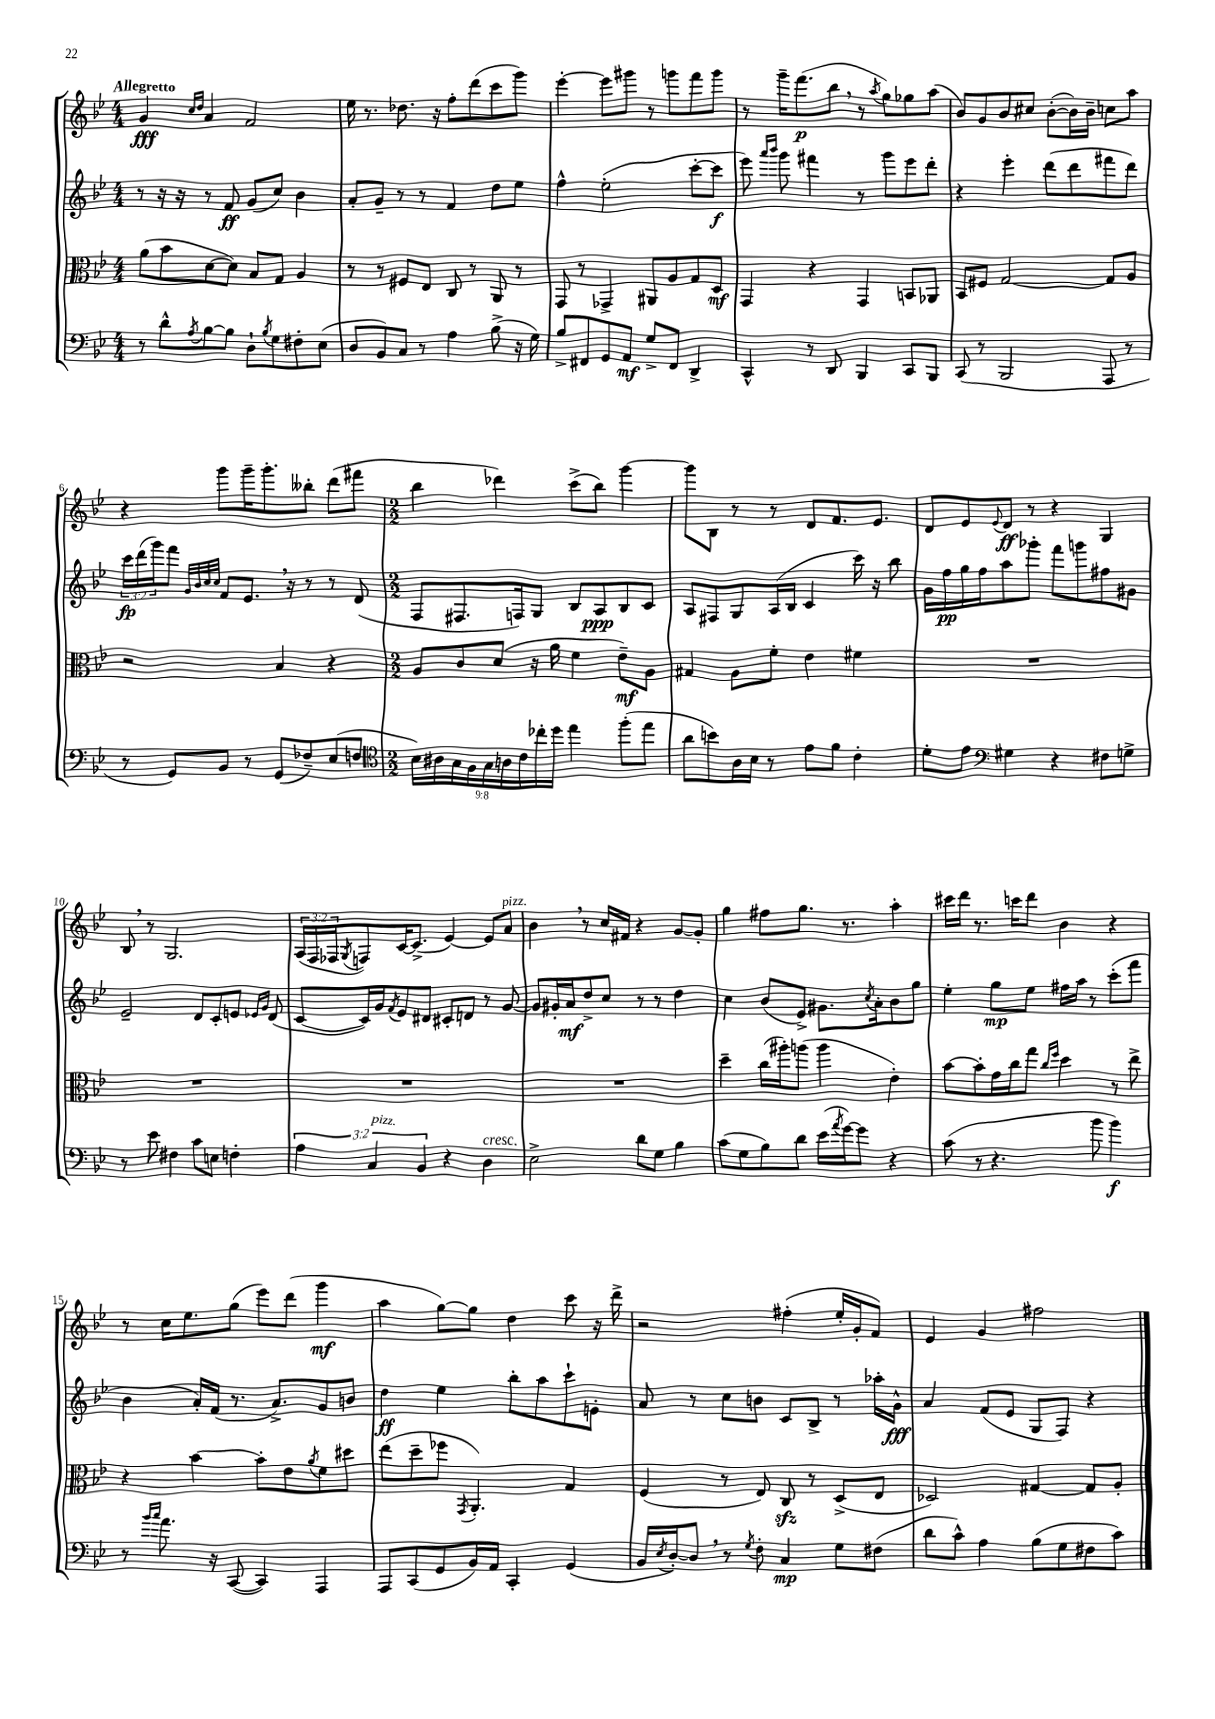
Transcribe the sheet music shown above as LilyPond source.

<<
\new StaffGroup <<
\new Staff = "s0" {
    \clef treble \key bes \major \numericTimeSignature \time 4/4 \override Staff.TupletNumber.text = #tuplet-number::calc-fraction-text \tempo "Allegretto"
    g'4\fff \grace { c''16 d''16 } a'4 f'2 |
    ees''16 r8. des''8. r16 f''8-. d'''8( c'''8 g'''8) |
    ees'''4~-. ees'''8 gis'''8 r8 g'''8 f'''8 g'''8 |
    r8 g'''16-- f'''8.\p( bes''8 \breathe r8 \acciaccatura { a''8 } g''8) ges''8 a''8( |
    bes'8) g'8 bes'8 cis''8 bes'8~-.( bes'16) bes'16-- c''8 a''8 |
    r4 g'''8 g'''16-- g'''8.-. beses''8-. d'''8( fis'''8 |
    \numericTimeSignature \time 2/2 bes''4 des'''4) c'''8->( bes''8) g'''4~ |
    g'''8 bes8 r8 r8 d'8 f'8. ees'8. |
    d'8 ees'8 \appoggiatura { ees'8 } d'8\ff r8 r4 g4 |
    bes8 \breathe r8 g2. |
    \tuplet 3/2 { a16( f16 fes16 } \acciaccatura { g8 } f8) c'16~ c'8.->( ees'4~) ees'8 a'8^\markup { \italic "pizz." } |
    bes'4 \breathe r8 c''16 fis'16 r4 g'8~ g'8-. |
    g''4 fis''8 g''8. r8. a''4-. |
    cis'''16 d'''16 r8. c'''16 d'''8 bes'4 r4 |
    r8 c''16 ees''8. g''8( ees'''8) d'''8( g'''4\mf |
    a''4 g''8~) g''8 d''4 c'''8 r16 d'''16-> |
    r2 fis''4-.( ees''16-. g'16-. f'8) |
    ees'4 g'4 fis''2 \bar "|." |
}
\new Staff = "s1" {
    \clef treble \key bes \major \numericTimeSignature \time 4/4 \override Staff.TupletNumber.text = #tuplet-number::calc-fraction-text
    r8 r16 r16 r8 f'8\ff g'8( c''8) bes'4 |
    a'8-. g'8-- r8 r8 f'4 d''8 ees''8 |
    f''4-^ ees''2-.( c'''8~-. c'''8\f |
    ees'''8) \grace { a'''16 bes'''16 } g'''8 fis'''4 r8 g'''8 ees'''8 d'''8-. |
    r4 ees'''4-. d'''8( d'''8 fis'''8 d'''8) |
    \tuplet 3/2 { c'''16\fp d'''16( g'''16) } f'''8 \grace { g'32 bes'32 c''32 c''32 } f'8 ees'8. \breathe r16 r8 r8 d'8( |
    \numericTimeSignature \time 2/2 f8 fis8. f16) g8 bes8 a8\ppp bes8 c'8 |
    a8 fis8 g8 a16( bes16 c'4 c'''16) r16 bes''8 |
    g'16 f''16\pp g''16 f''16 a''8 ges'''8-. f'''8 g'''8 fis''8 gis'8 |
    ees'2-- d'8 c'8-. e'8 \grace { ees'16 g'16 } d'8( |
    c'8~ c'16) g'16 \acciaccatura { f'8 } ees'8 dis'8 cis'8-. d'8 r8 g'8~ |
    g'8 gis'16-. a'16\mf d''8-> c''8 r8 r8 d''4 |
    c''4 bes'8( ees'8->) gis'8. \acciaccatura { c''8 } a'16-. bes'8 g''8 |
    ees''4-. g''8\mp ees''8 fis''16 a''16 r8 c'''8-.( f'''8 |
    bes'4 a'16-.) f'16( r8. a'8.->) g'8 b'8 |
    d''4\ff ees''4 bes''8-. a''8 c'''8-! e'8-. |
    a'8 r8 c''8 b'8 c'8 bes8-> r8 aes''16-. g'16-^\fff |
    a'4 f'8( ees'8 g8 f8) r4 \bar "|." |
}
\new Staff = "s2" {
    \clef alto \key bes \major \numericTimeSignature \time 4/4
    a'8( bes'8 d'8~ d'8) bes8 g8 a4 |
    r8 r8 fis8 ees8 c8 r8 a,8 r8 |
    g,8 r8 ges,4-> ais,8 a8 g8 d8\mf |
    g,4 r4 g,4 b,8 aes,8 |
    bes,8 fis8 g2~ g8 a8 |
    r2 bes4 r4 |
    \numericTimeSignature \time 2/2 a8 c'8 d'8( r16 a'16 f'4 ees'8--\mf) a8 |
    gis4 a8 f'8-. ees'4 fis'4 |
    R1 |
    R1 |
    R1 |
    R1 |
    d''4-- c''16( ais''16-.) a''8( a''4 ees'4-.) |
    bes'8~ bes'8-. g'16 c''16 g''8 \grace { c''16 f''16 } d''4 r8 ees''8-> |
    r4 bes'4~ bes'8-. ees'8 \acciaccatura { a'8 } f'8 dis''8 |
    ees''8( d''8-- fes''8 \acciaccatura { g,8 } a,4.-.) g4 |
    f4( r8 ees8) c8\sfz r8 d8->( ees8 |
    des2) gis4~ gis8 a8-. \bar "|." |
}
\new Staff = "s3" {
    \clef bass \key bes \major \numericTimeSignature \time 4/4 \override Staff.TupletNumber.text = #tuplet-number::calc-fraction-text
    r8 d'8-^ \acciaccatura { a8 } bes8~ bes8 d8-! \acciaccatura { bes8 } g8 fis8-. ees8( |
    d8 bes,8) c8 r8 a4 bes8->( r16 g16) |
    bes8-> fis,8 g,8 a,8\mf g8-> fis,8 d,4-> |
    c,4-^ r8 d,8 bes,,4 c,8 bes,,8 |
    c,8( r8 bes,,2 a,,8 r8 |
    r8 g,8) bes,8 r8 g,8( fes8--) ees8( f8 |
    \numericTimeSignature \time 2/2 \clef tenor \tuplet 9/8 { bes16) ais16 g16 f16 g16 a16 c'16 ces''16-. d''16 } ees''4 f''8-.( ees''8 |
    a'8 b'8) a16 bes16 r8 ees'8 f'8 c'4-. |
    d'8-. ees'8 \clef bass gis4 r4 fis8 g8-> |
    r8 ees'8 fis4 c'8 e8 f4-. |
    \tuplet 3/2 { a4 c4^\markup { \italic "pizz." } bes,4 } r4 d4^\markup { \italic "cresc." } |
    ees2-> d'8 g8 bes4 |
    c'8( g8 bes8) d'8 ees'16( \acciaccatura { a'8 } g'16~) g'8 r4 |
    c'8( r8 r4. bes'8 bes'4\f) |
    r8 \grace { bes'16 c''16 } a'8. r16 c,8~( c,4) a,,4 |
    a,,8 c,8( g,8 bes,16) a,16 c,4-. g,4( |
    bes,16 \acciaccatura { ees8 } d16~-.) d8 \breathe r8 \acciaccatura { g8 } f8-. c4\mp g8 fis8( |
    d'8 c'8-^) a4 bes8( g8 fis8 c'8) \bar "|." |
}
>>
>>
